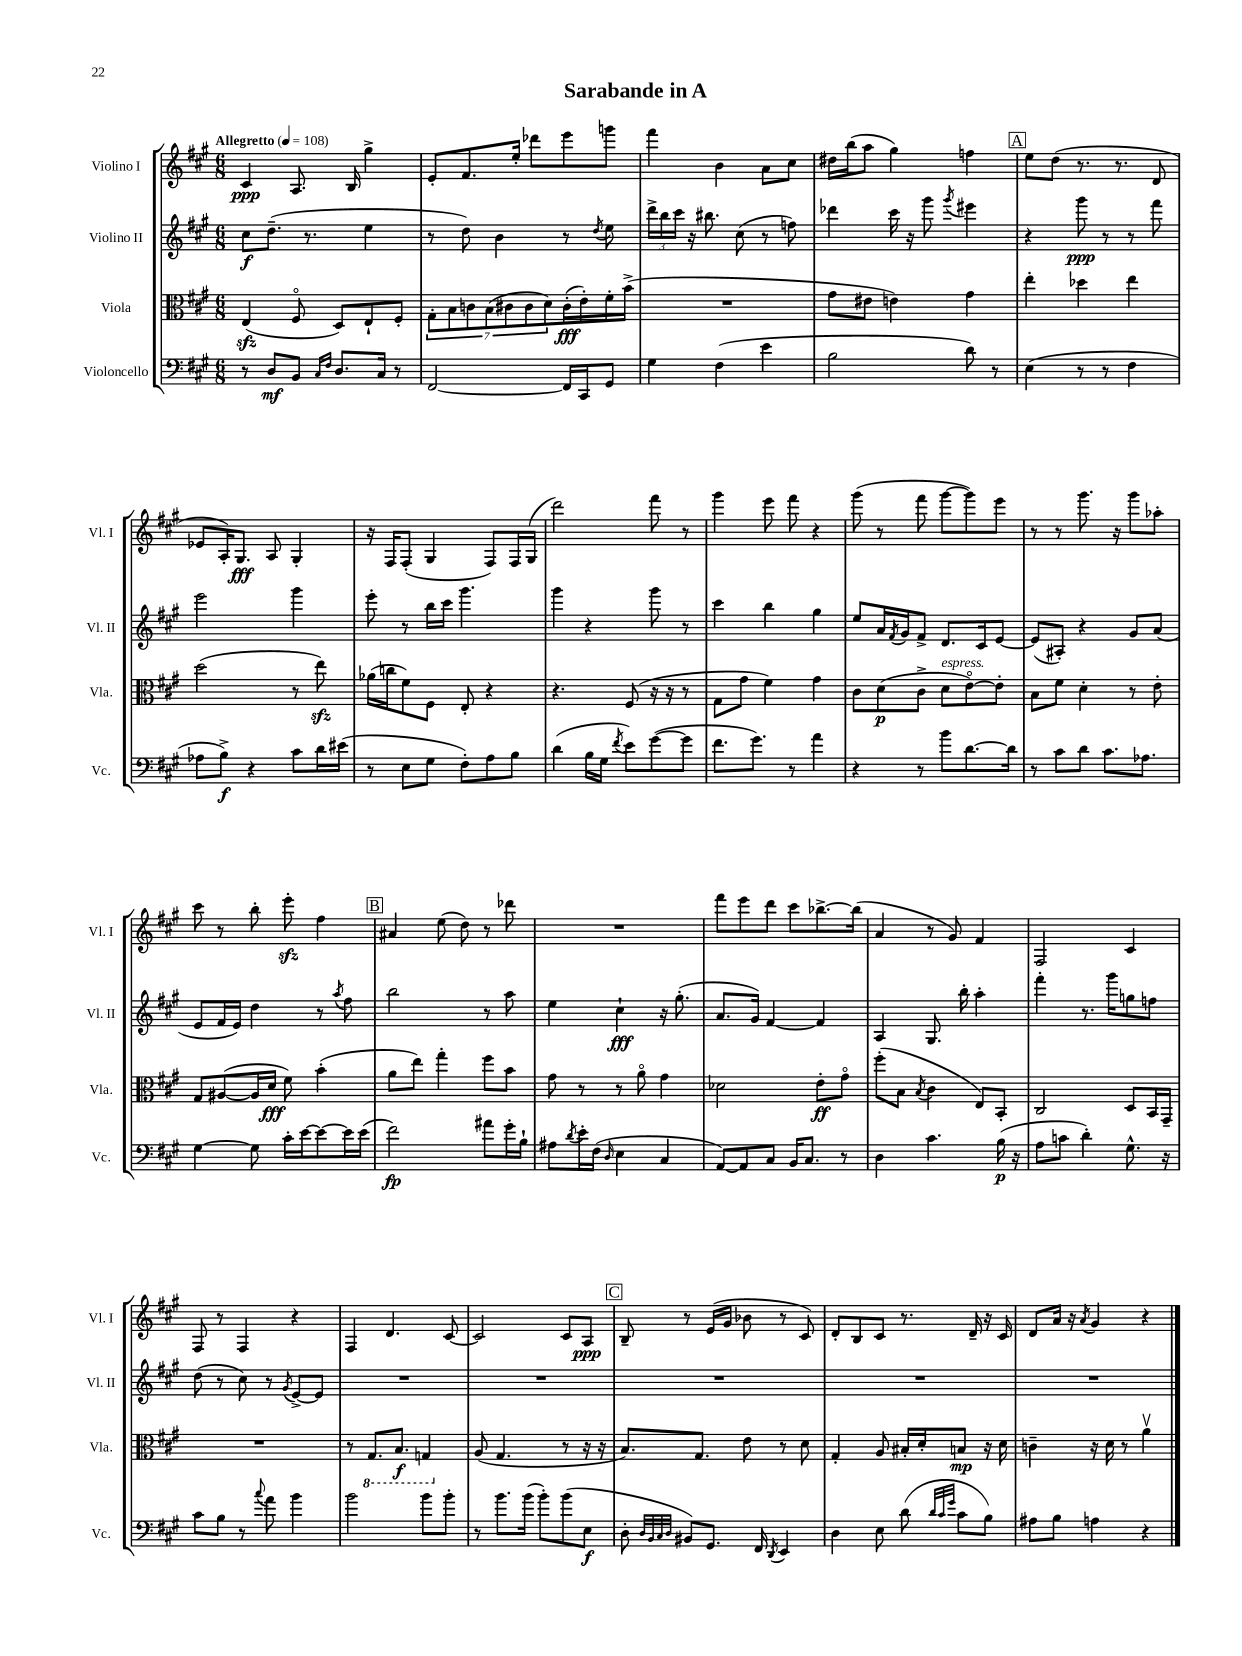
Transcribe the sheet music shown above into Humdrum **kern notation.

**kern	**dynam	**kern	**dynam	**kern	**dynam	**kern	**dynam
*part4	*part4	*part3	*part3	*part2	*part2	*part1	*part1
*staff4	*staff4	*staff3	*staff3	*staff2	*staff2	*staff1	*staff1
*I"Violoncello	*	*I"Viola	*	*I"Violino II	*	*I"Violino I	*
*I'Vc.	*	*I'Vla.	*	*I'Vl. II	*	*I'Vl. I	*
*clefF4	*	*clefC3	*	*clefG2	*	*clefG2	*
*k[f#c#g#]	*	*k[f#c#g#]	*	*k[f#c#g#]	*	*k[f#c#g#]	*
*M6/8	*	*M6/8	*	*M6/8	*	*M6/8	*
*MM108	*	*MM108	*	*MM108	*	*MM108	*
=1	=1	=1	=1	=1	=1	=1	=1
!	!	!	!	!	!	!LO:TX:a:B:t=Allegretto	!
8r	.	(4Ezz/	.	8cc#\L	f	4c#/	ppp
8D/L	mf	.	.	(8.dd~\J	.	.	.
8BB/J	.	8F#/	.	.	.	8.A/	.
.	.	.	.	8.r	.	.	.
16qqC#/LL	.	.	.	.	.	.	.
16qqF#/JJ	.	.	.	.	.	.	.
8.D/L	.	8D/L)	.	.	.	.	.
.	.	.	.	.	.	16B/	.
.	.	8E`/	.	4ee\	.	4gg#^\	.
16C#/Jk	.	.	.	.	.	.	.
8r	.	8F#'/J	.	.	.	.	.
=2	=2	=2	=2	=2	=2	=2	=2
[2FF#/	.	14G#'\L	.	8r	.	8e'/L	.
.	.	14B\	.	.	.	.	.
.	.	.	.	8dd\)	.	8.f#/	.
.	.	14cn\	.	.	.	.	.
.	.	(14B\	.	.	.	.	.
.	.	.	.	4b\	.	.	.
.	.	14c#X\	.	.	.	.	.
.	.	.	.	.	.	16ee'/Jk	.
.	.	14c#\	.	.	.	.	.
.	.	.	.	.	.	8ddd-X\L	.
.	.	14d\)	.	.	.	.	.
16FF#/LL]	.	(16c#'\L	fff	8r	.	8eee\	.
16CC#/J	.	16e'\)	.	.	.	.	.
.	.	.	.	8qdd/	.	.	.
8GG#/J	.	16f#'\	.	8ee\	.	8gggn\J	.
.	.	(16b^\JJ	.	.	.	.	.
=3	=3	=3	=3	=3	=3	=3	=3
4G#\	.	2.r	.	24ddd^\LL	.	4fff#\	.
.	.	.	.	24bb\	.	.	.
.	.	.	.	24ccc#\JJ	.	.	.
.	.	.	.	16r	.	.	.
.	.	.	.	8.bb#X\	.	.	.
(4F#\	.	.	.	.	.	4b\	.
.	.	.	.	(8cc#\	.	.	.
4e\	.	.	.	8r	.	8a\L	.
.	.	.	.	8ffn\)	.	8cc#\J	.
=4	=4	=4	=4	=4	=4	=4	=4
2B\	.	8g#\L	.	4ddd-X\	.	16dd#X\LL	.
.	.	.	.	.	.	(16bb\J	.
.	.	8e#X\J	.	.	.	8aa\J	.
.	.	4en\)	.	16ccc#\	.	4gg#\)	.
.	.	.	.	16r	.	.	.
.	.	.	.	8ggg#\	.	.	.
.	.	.	.	8qggg#/	.	.	.
8d\)	.	4g#\	.	4eee#X\	.	4ffn\	.
8r	.	.	.	.	.	.	.
!!LO:REH:place=s1:t=A
=5	=5	=5	=5	=5	=5	=5	=5
(4E\	.	4ee'\	.	4r	.	8ee\L	.
.	.	.	.	.	.	(8dd\J	.
8r	.	4dd-X\	.	8ggg#\	ppp	8.r	.
8r	.	.	.	8r	.	.	.
.	.	.	.	.	.	8.r	.
4F#\	.	4ee\	.	8r	.	.	.
.	.	.	.	8fff#\	.	8d/	.
!!LO:LB:g=z
=6	=6	=6	=6	=6	=6	=6	=6
8A-X\L	.	(2dd\	.	2eee\	.	8e-X/L	.
8B^\J)	f	.	.	.	.	16A'/K)	.
.	.	.	.	.	.	8.G#/J	fff
4r	.	.	.	.	.	.	.
.	.	.	.	.	.	8A/	.
8c#\L	.	8r	.	4ggg#\	.	4G#'/	.
16d\L	.	8eezz\)	.	.	.	.	.
(16e#X\JJ	.	.	.	.	.	.	.
=7	=7	=7	=7	=7	=7	=7	=7
8r	.	(16a-X\LL	.	8eee'\	.	16r	.
.	.	16ccn\J	.	.	.	16F#/KL	.
8E\L	.	8f#\)	.	8r	.	(8F#'/J	.
8G#\J	.	8F#\J	.	16bb\LL	.	4G#/	.
.	.	.	.	16ccc#\JJ	.	.	.
8F#'\L)	.	8E'/	.	4.ggg#\	.	.	.
8A\	.	4r	.	.	.	8F#/L)	.
8B\J	.	.	.	.	.	16F#/L	.
.	.	.	.	.	.	(16G#/JJ	.
=8	=8	=8	=8	=8	=8	=8	=8
(4d\	.	4.r	.	4ggg#\	.	2ddd\)	.
16B\LL	.	.	.	4r	.	.	.
16G#\JJ	.	.	.	.	.	.	.
8qf#/	.	.	.	.	.	.	.
8e\L)	.	(8F#/	.	.	.	.	.
([8g#\	.	16r	.	8ggg#\	.	8fff#\	.
.	.	16r	.	.	.	.	.
8g#\J]	.	8r	.	8r	.	8r	.
=9	=9	=9	=9	=9	=9	=9	=9
8.f#\L	.	8G#\L	.	4ccc#\	.	4ggg#\	.
.	.	8g#\J	.	.	.	.	.
8.g#\J)	.	.	.	.	.	.	.
.	.	4f#\)	.	4bb\	.	8eee\	.
8r	.	.	.	.	.	8fff#\	.
4a\	.	4g#\	.	4gg#\	.	4r	.
=10	=10	=10	=10	=10	=10	=10	=10
4r	.	8c#\L	.	8ee/L	.	(8ggg#\	.
.	.	(8d\	p	16a/L	.	8r	.
.	.	.	.	8qf#/	.	.	.
.	.	.	.	16g#/J	.	.	.
8r	.	8c#^\J	.	8f#^/J	.	8fff#\	.
!	!	!LO:TX:a:i:t=espress.	!	!	!	!	!
8b\L	.	8d\L	.	8.d/L	.	[8ggg#\L	.
[8.d\	.	[8e\)	.	.	.	8ggg#\])	.
.	.	.	.	16c#/k	.	.	.
.	.	8e'\J]	.	[8e/J	.	8eee\J	.
16d\Jk]	.	.	.	.	.	.	.
=11	=11	=11	=11	=11	=11	=11	=11
8r	.	8B\L	.	(8e/L]	.	8r	.
8c#\L	.	8f#\J	.	8A#X'/J)	.	8r	.
8d\J	.	4d'\	.	4r	.	8.ggg#\	.
8.c#\L	.	.	.	.	.	.	.
.	.	.	.	.	.	16r	.
.	.	8r	.	8g#/L	.	8ggg#\L	.
8.A-X\J	.	.	.	.	.	.	.
.	.	8e'\	.	(8a/J	.	8aa-X'\J	.
!!LO:LB:g=z
=12	=12	=12	=12	=12	=12	=12	=12
[4G#\	.	8G#/L	.	8e/L	.	8ccc#\	.
.	.	([8A#X/	.	16f#/L	.	8r	.
.	.	.	.	16e/JJ)	.	.	.
8G#\]	.	16A#/L]	.	4dd\	.	8bb'\	.
.	.	16d/JJ	fff	.	.	.	.
16c#'\LL	.	8f#\)	.	.	.	8eeezz'\	.
[16e\J	.	.	.	.	.	.	.
8e\_	.	(4b'\	.	8r	.	4ff#\	.
.	.	.	.	8qaa/	.	.	.
16e\L]	.	.	.	8ff#\	.	.	.
(16e\JJ	.	.	.	.	.	.	.
!!LO:REH:place=s1:t=B
=13	=13	=13	=13	=13	=13	=13	=13
2f#\)	fp	8a\L	.	2bb\	.	4a#X/	.
.	.	8ee\J)	.	.	.	.	.
.	.	4gg#'\	.	.	.	(8ee\	.
.	.	.	.	.	.	8dd\)	.
8a#X\L	.	8ff#\L	.	8r	.	8r	.
16g#'\L	.	8b\J	.	8aa\	.	8ddd-X\	.
16B`\JJ	.	.	.	.	.	.	.
=14	=14	=14	=14	=14	=14	=14	=14
8A#X\L	.	8g#\	.	4ee\	.	2.r	.
8qd/	.	.	.	.	.	.	.
16e'\L	.	8r	.	.	.	.	.
(16F#\JJ	.	.	.	.	.	.	.
16qqD/	.	.	.	.	.	.	.
4E\	.	8r	.	4cc#`\	fff	.	.
.	.	8a\	.	.	.	.	.
4C#/	.	4g#\	.	16r	.	.	.
.	.	.	.	(8.gg#'\	.	.	.
=15	=15	=15	=15	=15	=15	=15	=15
[8AA/L)	.	2d-X\	.	8.a/L	.	8fff#\L	.
8AA/]	.	.	.	.	.	8eee\	.
.	.	.	.	16g#/Jk)	.	.	.
8C#/J	.	.	.	[4f#/	.	8ddd\J	.
16BB/KL	.	.	.	.	.	8ccc#\L	.
8.C#/J	.	.	.	.	.	.	.
.	.	8e'\L	ff	4f#/]	.	[8.bb-X^\	.
8r	.	8g#\J	.	.	.	.	.
.	.	.	.	.	.	(16bb-\Jk]	.
=16	=16	=16	=16	=16	=16	=16	=16
4D\	.	(8ff#'\L	.	4A/	.	4a/	.
.	.	8B\J	.	.	.	.	.
.	.	8qB/	.	.	.	.	.
4.c#\	.	4c#\	.	8.G#/	.	8r	.
.	.	.	.	.	.	8g#/)	.
.	.	.	.	16bb'\	.	.	.
.	.	8E/L)	.	4aa'\	.	4f#/	.
(16B\	p	8BB'/J	.	.	.	.	.
16r	.	.	.	.	.	.	.
=17	=17	=17	=17	=17	=17	=17	=17
8A\L	.	2C#/	.	4fff#'\	.	2F#/	.
8cn\J	.	.	.	.	.	.	.
4d'\)	.	.	.	8.r	.	.	.
.	.	.	.	16ggg#\KL	.	.	.
8.G#^^\	.	8D/L	.	8ggn\	.	4c#/	.
.	.	16BB/L	.	8ffn\J	.	.	.
16r	.	16GG#~/JJ	.	.	.	.	.
!!LO:LB:g=z
=18	=18	=18	=18	=18	=18	=18	=18
8c#\L	.	2.r	.	(8dd\	.	8F#/	.
8B\J	.	.	.	8r	.	8r	.
8r	.	.	.	8cc#\)	.	4F#/	.
8qqcc#/	.	.	.	.	.	.	.
8a\	.	.	.	8r	.	.	.
.	.	.	.	8qg#/	.	.	.
4b\	.	.	.	[8e^/L	.	4r	.
.	.	.	.	8e/J]	.	.	.
=19	=19	=19	=19	=19	=19	=19	=19
2b\	.	8r	.	2.r	.	4F#/	.
*	*	*8ba	*	*	*	*	*
.	.	8.GG#/L	.	.	.	.	.
.	.	.	.	.	.	4.d/	.
.	.	8.BB/J	f	.	.	.	.
8b\L	.	4GGn/	.	.	.	.	.
8b'\J	.	.	.	.	.	[8c#/	.
=20	=20	=20	=20	=20	=20	=20	=20
*	*	*X8ba	*	*	*	*	*
8r	.	(8A/	.	2.r	.	2c#/]	.
8.b\L	.	4.G#/	.	.	.	.	.
(16b\Jk	.	.	.	.	.	.	.
8b'\L)	.	.	.	.	.	.	.
(8b\	.	8r	.	.	.	8c#/L	.
8E\J	f	16r	.	.	.	8A/J	ppp
.	.	16r	.	.	.	.	.
!!LO:REH:place=s1:t=C
=21	=21	=21	=21	=21	=21	=21	=21
8D'\	.	8.B/L)	.	2.r	.	8B~/	.
32qqD/LLL	.	.	.	.	.	.	.
32qqBB/	.	.	.	.	.	.	.
32qqC#/	.	.	.	.	.	.	.
32qqD/JJJ	.	.	.	.	.	.	.
8BB#X/L)	.	.	.	.	.	8r	.
.	.	8.G#/J	.	.	.	.	.
8.GG#/J	.	.	.	.	.	(16e/LL	.
.	.	.	.	.	.	16g#/JJ	.
.	.	8e\	.	.	.	8b-X\	.
16FF#/	.	.	.	.	.	.	.
8qDD/	.	.	.	.	.	.	.
4EE/	.	8r	.	.	.	8r	.
.	.	8d\	.	.	.	8c#/)	.
=22	=22	=22	=22	=22	=22	=22	=22
4D\	.	4G#'/	.	2.r	.	8d'/L	.
.	.	.	.	.	.	8B/	.
8E\	.	8A/	.	.	.	8c#/J	.
(8d\	.	16B#X'/LL	.	.	.	8.r	.
.	.	16d'/J	.	.	.	.	.
32qqd/LLL	.	.	.	.	.	.	.
32qqc#/	.	.	.	.	.	.	.
32qqg#/JJJ	.	.	.	.	.	.	.
8c#\L	.	8Bn/J	mp	.	.	.	.
.	.	.	.	.	.	16d~/	.
8B\J)	.	16r	.	.	.	16r	.
.	.	16d\	.	.	.	16c#/	.
=23	=23	=23	=23	=23	=23	=23	=23
8A#X\L	.	4cn~\	.	2.r	.	8d/L	.
8B\J	.	.	.	.	.	16a/Jk	.
.	.	.	.	.	.	16r	.
.	.	.	.	.	.	8qa/	.
4An\	.	16r	.	.	.	4g#/	.
.	.	16d\	.	.	.	.	.
.	.	8r	.	.	.	.	.
4r	.	4av\	.	.	.	4r	.
==	==	==	==	==	==	==	==
*-	*-	*-	*-	*-	*-	*-	*-
